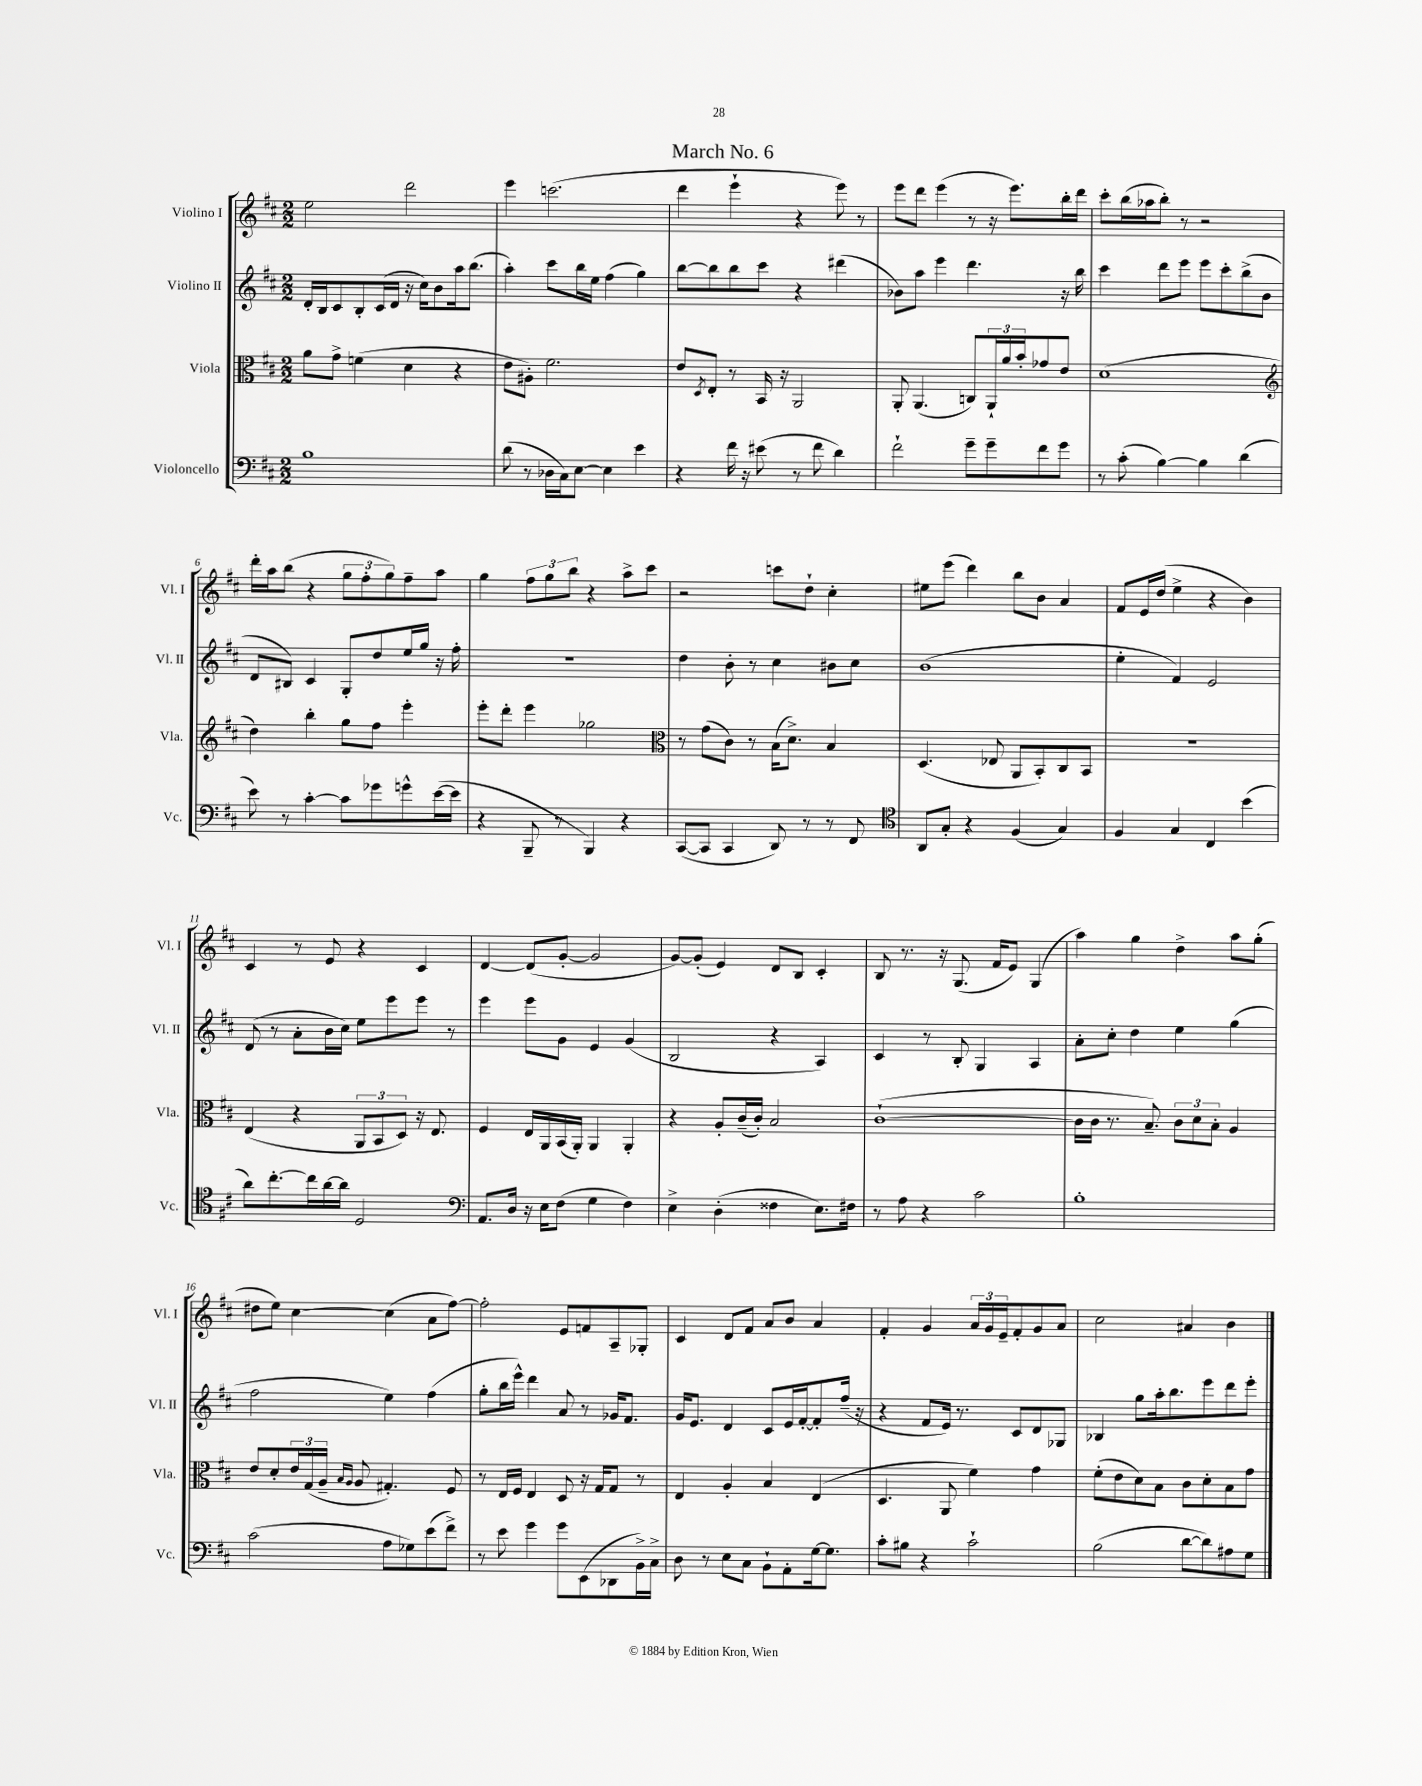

**kern	**kern	**kern	**kern
*staff4	*staff3	*staff2	*staff1
*clefF4	*clefC3	*clefG2	*clefG2
*k[f#c#]	*k[f#c#]	*k[f#c#]	*k[f#c#]
*M2/2	*M2/2	*M2/2	*M2/2
1B	8a	16d'	2ee
.	.	16B	.
.	8g^	8c#	.
.	(4f	8B'	.
.	.	(16c#	.
.	.	16d	.
.	4d	16r	2ddd
.	.	16cc#)	.
.	.	8b	.
.	4r	16aa	.
.	.	(8.bb	.
=	=	=	=
(8d	8e	4aa')	4eee
8r	8A#')	.	.
16D-	2.f#	8ccc#	(2.ccc
16C#)	.	.	.
[8E	.	16bb	.
.	.	16ee	.
4E]	.	(4ff#	.
4e	.	4gg)	.
=	=	=	=
4r	8e	[8bb	4ddd
.	8qD	.	.
.	8E'	8bb]	.
16f#	8r	8bb	4eee`
16r	.	.	.
(8e#	16BB	8ccc#	.
.	16r	.	.
8r	2AA	4r	4r
8f#	.	.	.
4d)	.	(4ddd#	8eee)
.	.	.	8r
=	=	=	=
2f#`	8AA'	8b-)	8eee
.	(4.AA	8aa	8ddd
.	.	4eee	(4eee
8g~	8C)	4.ddd	8r
8g~	24AA`	.	16r
.	24a	.	.
.	.	.	8.eee)
.	24b'	.	.
8f#	8g-	.	.
8g	8e	16r	16bb'
.	.	16bb	16ddd
=	=	=	=
8r	(1d	4ccc#	8ccc#'
(8c#'	.	.	(16bb
.	.	.	16aa-
[4B)	.	8ddd	8bb')
.	.	8eee	8r
4B]	.	8eee	2r
.	.	8ccc#'	.
(4d	.	(8bb^	.
.	.	8b	.
=	=	=	=
*	*clefG2	*	*
8e)	4dd)	8d	16ddd'
.	.	.	16aa
8r	.	8B#)	(8bb
[4c#'	4bb'	4c#	4r
8c#]	8gg	8G'	12gg
.	.	.	12ff#'
8g-	8ff#	8dd	.
.	.	.	12gg)
8g^^	4eee'	16ee	8ff#~
.	.	16gg	.
([16e	.	16r	8aa
16e]	.	16ff#'	.
=	=	=	=
4r	8eee'	1r	4gg
.	8ddd'	.	.
8BBB~	4eee	.	12ff#
.	.	.	12gg
8r	.	.	.
.	.	.	12bb
4BBB)	2gg-	.	4r
4r	.	.	8aa^
.	.	.	8ccc#
=	=	=	=
*	*clefC3	*	*
([8CC#	8r	4dd	2r
8CC#]	(8g	.	.
4CC#	8c#)	8b'	.
.	8r	8r	.
8DD)	(16B	4cc#	8ccc
.	8.d^)	.	.
8r	.	.	8dd`
8r	4B	8b#	4cc#'
8FF#	.	8cc#	.
=	=	=	=
*clefC4	*	*	*
8AA	(4.D	(1b	8ee#
8G'	.	.	(8eee
4r	.	.	4ddd)
.	8E-	.	.
(4F#	8AA	.	8bb
.	8BB')	.	8b
4G)	8C#	.	4a
.	8BB	.	.
=	=	=	=
4F#	1r	4ee'	8f#
.	.	.	16e
.	.	.	(16dd
4G	.	4f#)	4ee^
4C#	.	2e	4r
(4b	.	.	4b)
=	=	=	=
8a)	(4E	(8d	4c#
[8.cc#'	.	8r	.
.	4r	8a'	8r
16cc#]	.	.	.
[16a	.	16b	8e
16a]	.	16cc#)	.
2D	12AA	8ee	4r
.	12BB	.	.
.	.	8eee	.
.	12D)	.	.
.	16r	8eee	4c#
.	8.E	.	.
.	.	8r	.
=	=	=	=
*clefF4	*	*	*
8.AA	4F#	4eee	[4d
16D	.	.	.
16r	16E	8eee	(8d]
16E	16AA	.	.
(8F#	(16BB	8g	[8g'
.	16AA')	.	.
4G	4AA	4e	2g]
4F#)	4AA'	(4g	.
=	=	=	=
4E^	4r	2B	[8g)
.	.	.	(8g']
(4D'	8A'	.	4e)
.	(16c#~	.	.
.	16c#')	.	.
4F##	2B	4r	8d
.	.	.	8B
8.E)	.	4A)	4c#'
16F#	.	.	.
=	=	=	=
8r	([1c#`	4c#	8B
8A	.	.	8.r
4r	.	8r	.
.	.	.	16r
.	.	8B'	(8.G
2c#	.	4G	.
.	.	.	16f#
.	.	.	8e)
.	.	4A	(4G
=	=	=	=
1B'	16c#]	8a'	4aa)
.	16c#	.	.
.	8.r	8cc#'	.
.	.	4dd	4gg
.	8.B~)	.	.
.	12c#	4ee	4dd^
.	12d	.	.
.	12B'	.	.
.	4A	(4gg	8aa
.	.	.	(8gg'
=	=	=	=
(2c#	8e	2ff#	8dd#
.	8d'	.	8ee)
.	24e	.	[4cc#
.	(24G	.	.
.	24A~	.	.
.	16qqB	.	.
.	16qqA	.	.
.	8A	.	.
8A	4.G#')	4ee)	(4cc#]
8G-)	.	.	.
(8e	.	(4ff#	8a
8f#^)	8F#	.	[8ff#)
=	=	=	=
8r	8r	8gg'	2ff#']
8e	16E	16bb	.
.	16F#	16eee^^)	.
4g	4E	4ddd	.
8g	8D	8a	8e
(8EE	16r	8r	8f
.	16G	.	.
8DD-	8G	16g-	8A~
.	.	8.f#	.
16BB^)	8r	.	8G-'
16C#^	.	.	.
=	=	=	=
8D	4E	16g	4c#
.	.	8.e	.
8r	.	.	.
8E	4A'	4d	8d
8C#	.	.	8f#
8BB`	4B	8c#	8a
8AA'	.	16e	8b
.	.	[16f#'	.
[16G	(4E	8f#']	4a
8.G]	.	.	.
.	.	(16ff#~	.
.	.	16r	.
=	=	=	=
8c#'	4.D	4r	4f#'
8B#	.	.	.
4r	.	8f#	4g
.	8AA	16e)	.
.	.	8.r	.
2c#`	4f#)	.	24a
.	.	.	24g
.	.	.	24e~
.	.	8c#	8f#'
.	4g	8d	8g
.	.	8G-	8a
=	=	=	=
(2B	(8f#'	4B-	2cc#
.	8e	.	.
.	8d)	8gg	.
.	8B	16aa'	.
.	.	8.bb	.
[8d	8c#	.	4a#
8d])	8d'	8eee	.
8A#	8B	8ddd	4b
8G	8g	8eee'	.
==	==	==	==
*-	*-	*-	*-
